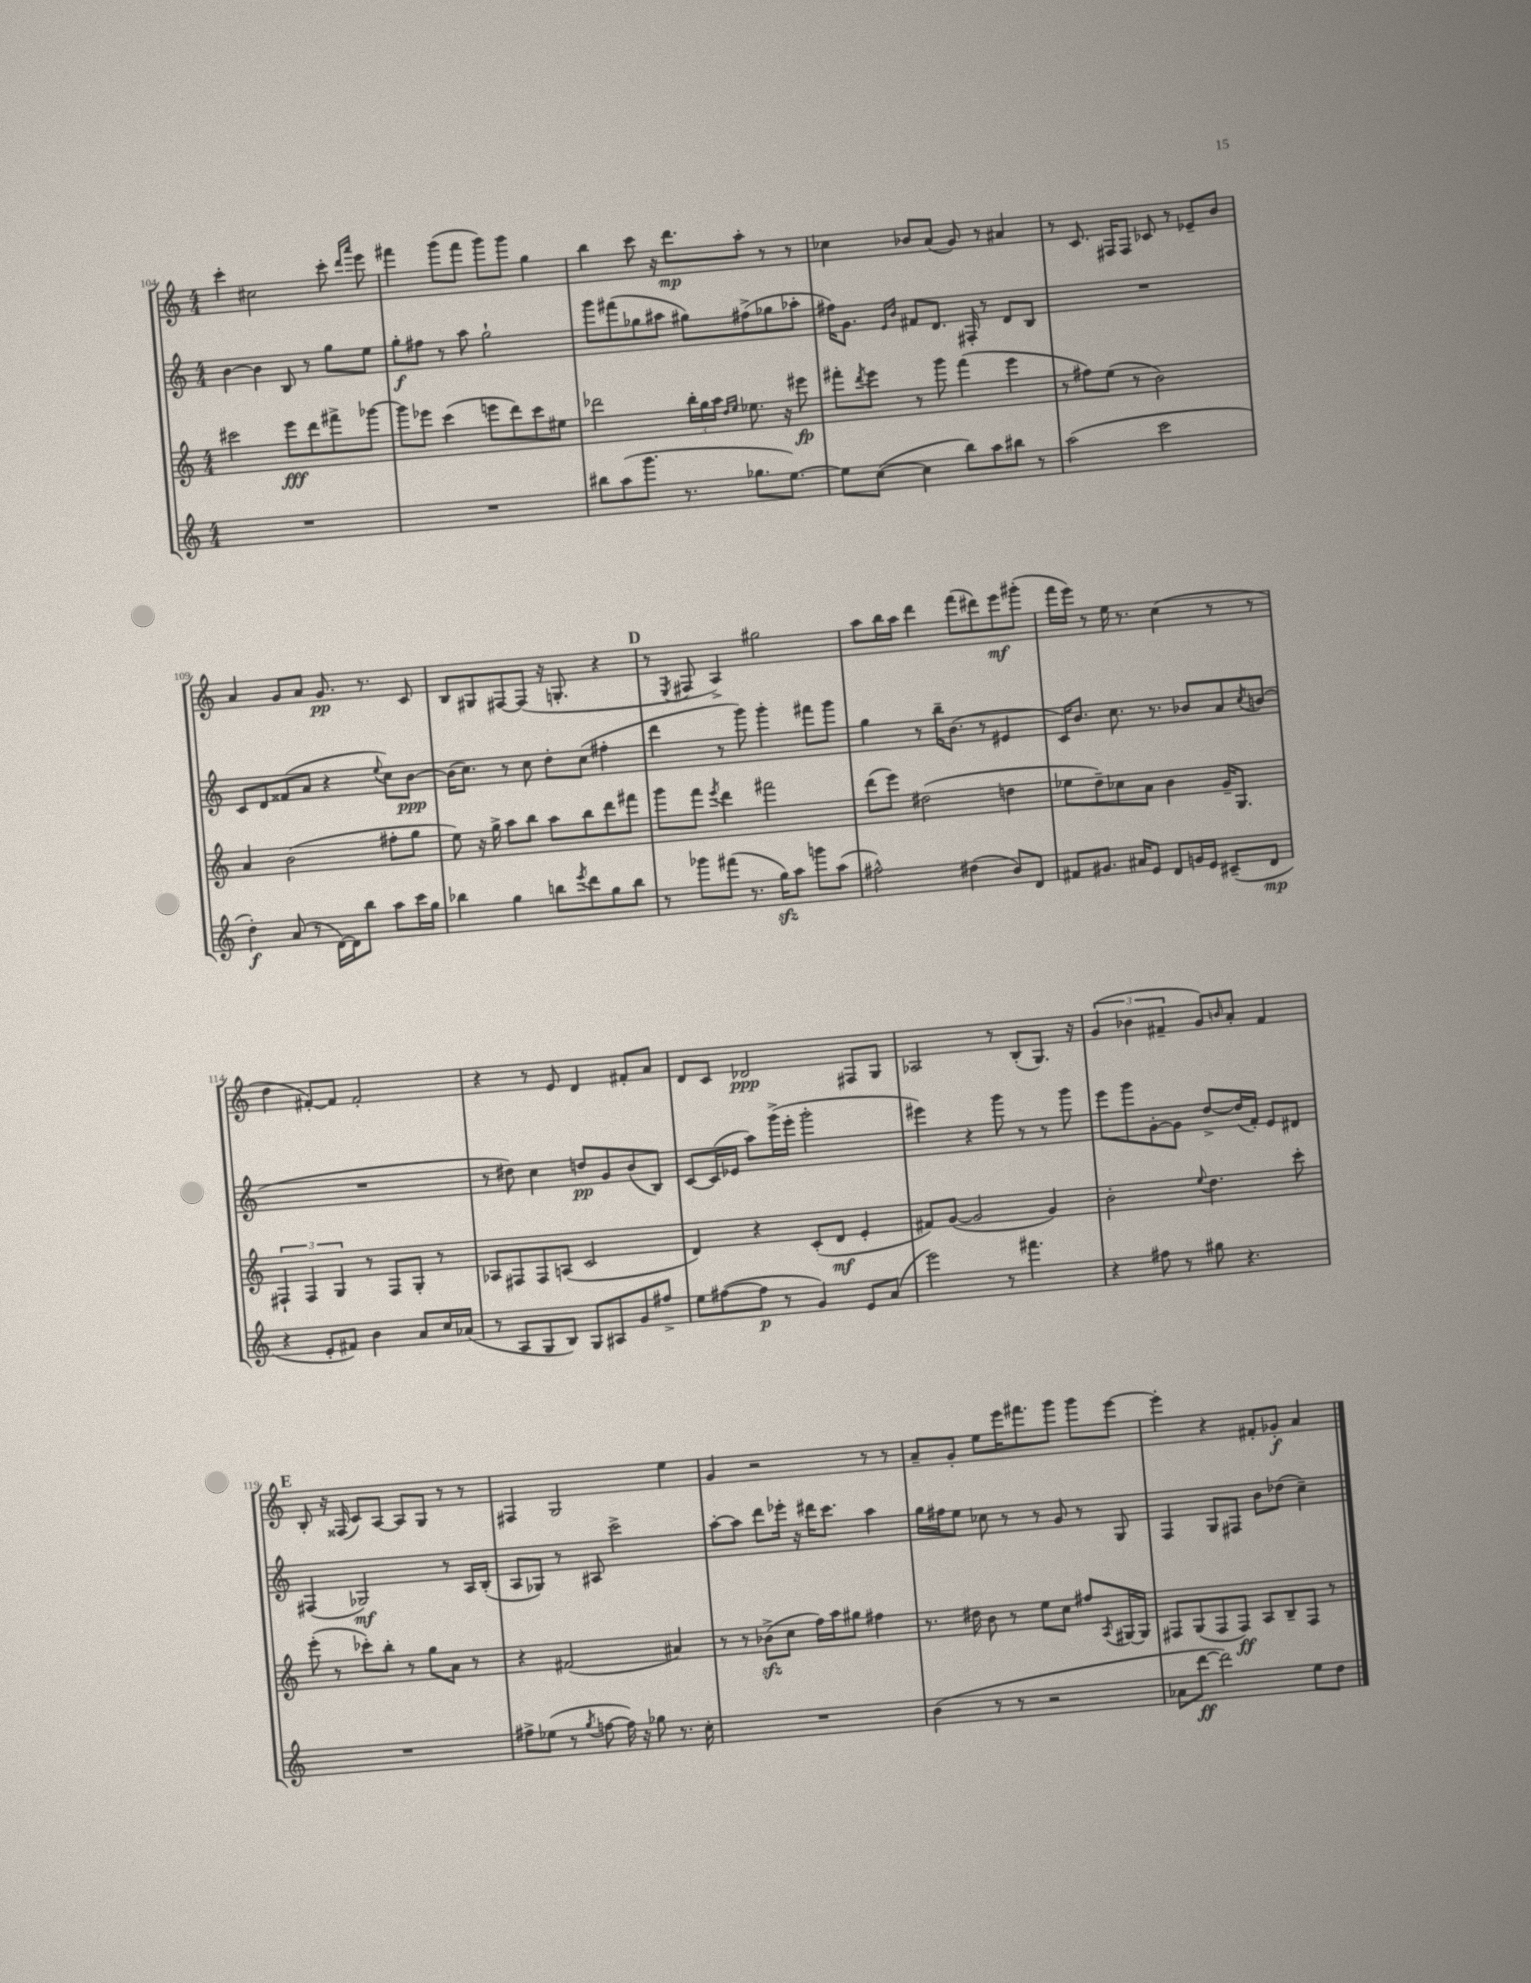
<<
\new StaffGroup <<
\new Staff = "s0" {
    \clef treble \key c \major \numericTimeSignature \time 4/4
    c'''4-. cis''2 c'''8-. \grace { d'''16 a'''16 } e'''8 |
    fis'''4 g'''8( fis'''8 g'''8) g'''8 g''4 |
    b''4 c'''8 r16 d'''8.\mp a''8-. r8 r8 |
    ces''4 bes'8 a'8( g'8) r8 ais'4 |
    r8 c'8. fis16 fis8 ces'8 r8 ees'8-- b'8 |
    a'4 g'8 a'8 g'8.\pp r8. c'8 |
    b8 gis8 fis8~ fis8( r16 g8.-. r4 |
    \mark \markup { \bold "D" } r8 \acciaccatura { e8 } fis8 a4->) gis''2 |
    a''8 b''16 a''16 d'''4 f'''8( dis'''8) e'''8\mf gis'''8-.( |
    f'''16 e'''16) r8 e''16 r8. c''4( r8 r8 |
    d''4 fis'8~-.) fis'8 fis'2-. |
    r4 r8 e'8 d'4 fis'8-. a'8 |
    d'8 c'8 des'2\ppp fis8 g8 |
    aes2 r8 b8-.( g8.) r16 |
    \tuplet 3/2 { g'4( bes'4 fis'4-- } g'8) \grace { b'16 } a'8-. fis'4 |
    \mark \markup { \bold "E" } b8-. r16 fisis16( c'8) a8~ a8 g8 r8 r8 |
    fis4 g2 e''4 |
    g'4 r2 r8 r8 |
    a'8-- g'8-. e''8 e'''16 fis'''8. g'''8 g'''8 e'''8~ |
    e'''4-. r4 fis'8-. ges'8-.\f a'4 \bar "|." |
}
\new Staff = "s1" {
    \clef treble \key c \major \numericTimeSignature \time 4/4
    b'4~ b'4 b8 r8 g''8 e''8 |
    g''8-.\f fis''8 r8 a''8 g''2-! |
    g'''8 fis'''8( ges''8 ais''8 gis''8) fis''8->( ges''8 aes''8-. |
    fis''16) g'8. \grace { e'16 b'16 } fis'8 d'8. fis16-. r8 d'8 b8 |
    R1 |
    c'8 d'8 fisis'8( a'8 r4 \appoggiatura { e''8 } c''8) b'8~\ppp |
    b'16( c''8.) r8 c''8 d''8-. c''8( fis''4-. |
    \mark \markup { \bold "D" } d'''4 r8 g'''8) g'''4-. fis'''8 g'''8 |
    g''4 r8 b''16-- b'8.( r8 eis'4 |
    c'16) b'8. c''8. r8. bes'8 a'8 \acciaccatura { c''8 } b'8( |
    R1 |
    r8 dis''8) c''4 d''8\pp g'8 b'8( b8) |
    c'8~ c'16( ees'16 a''8) g'''16->( e'''16-. g'''2-. |
    eis'''4) r4 g'''8 r8 r8 g'''8 |
    e'''8 g'''8 g'8~-. g'8 d''8~-> d''16( f'16-.) e'8 dis'8 |
    \mark \markup { \bold "E" } fis4( ges2\mf) r8 a16 b16-.( |
    a8 ges8) r8 ais8 c'''2-> |
    a''8~-. a''8 d'''8 ees'''16-. r16 dis'''16 c'''8. a''4 |
    g''16 fis''16 e''8 ces''8 r8 r8 g'8 r8 g8 |
    f4 g8 fis8 b'8 des''8( c''4--) \bar "|." |
}
\new Staff = "s2" {
    \clef treble \key c \major \numericTimeSignature \time 4/4
    cis'''2 e'''8\fff d'''8 fis'''8-> ges'''8~ |
    ges'''8 ees'''8 c'''4( e'''8 d'''8) c'''8 eis''8 |
    des'''2 \tuplet 3/2 { b''16-. g''16 a''16 } \grace { d''16 e''16 } ees''8. r16 eis'''8\fp |
    fis'''8-. \acciaccatura { d'''8 } e'''8 r8 g'''8 fis'''4( e'''4 |
    r8 fis''8) e''8( r8 b'2) |
    a'4 b'2( fis''8-. g''8 |
    e''8) r16 g''16-> a''8 b''8 a''8 b''8 d'''8 fis'''8 |
    \mark \markup { \bold "D" } g'''8 f'''8 \acciaccatura { e'''8 } d'''4 fis'''2 |
    d'''8( e'''8) dis''2( d''4 |
    ees''8 d''8--) ces''8 a'8 b'4 g'16-- g8. |
    \tuplet 3/2 { fis4-! fis4 g4 } r8 fis8 g8-. r8 |
    aes8 fis8 fis8 a8( c'2 |
    d'4) r4 c'8-.( d'8\mf e'4-. |
    fis'8) g'8~( g'2 g'4) |
    b'2-. \appoggiatura { e''8 } d''4. c'''8-. |
    \mark \markup { \bold "E" } e'''8-.( r8 ces'''8-.) b''8-. r8 g''8 a'8 r8 |
    r4 fis'2( ais'4) |
    r8 r8 bes'8->\sfz( c''8 f''16) a''16 gis''8 fis''4 |
    r8. dis''16 b'8 r8 e''8 c''8 fis''8 \acciaccatura { a8 } gis16~ gis16 |
    fis8 g8( fis8 fis8\ff) a8 b8-- fis8 r8 \bar "|." |
}
\new Staff = "s3" {
    \clef treble \key c \major \numericTimeSignature \time 4/4
    R1 |
    R1 |
    bis''8 a''8( g'''8. r8. ges''8. e''8.~) |
    e''8 c''8~( c''4 b''8) a''8 bis''8 r8 |
    a''2( c'''2 |
    d''4-.\f) a'8( r8 d'16~) d'16 b''8 a''8 c'''16 g''16 |
    bes''4 g''4 b''8 \acciaccatura { e'''8 } d'''8 g''8 b''8 |
    \mark \markup { \bold "D" } r8 ges'''8 fis'''8( r8. g''16\sfz) a''8 g'''8 a''8( |
    fis''2-^) dis''4( b'8) d'8 |
    fis'8 gis'8. ais'16 e'8 d'8 g'16 e'16 cis'8--( d'8\mp |
    r4 e'8-. fis'8) b'4 a'8 c''16 aes'16( |
    r8 a8 g8 b8) g8 ais8 g'8 fis''8-> |
    e''8 fis''8~( fis''8\p r8 g'4) e'8 a'8( |
    e'''2) r8 fis'''4. |
    r4 fis''8 r8 gis''8 r4. |
    \mark \markup { \bold "E" } R1 |
    fis''8-> ees''8( r8 \acciaccatura { g''8 } f''8~ f''16) r16 ges''8 r8. c''16-. |
    R1 |
    b'4( r8 r8 r2 |
    aes'8 d'''8~\ff d'''2) e''8 d''8 \bar "|." |
}
>>
>>
\layout { \context { \Score currentBarNumber = #104 } }
